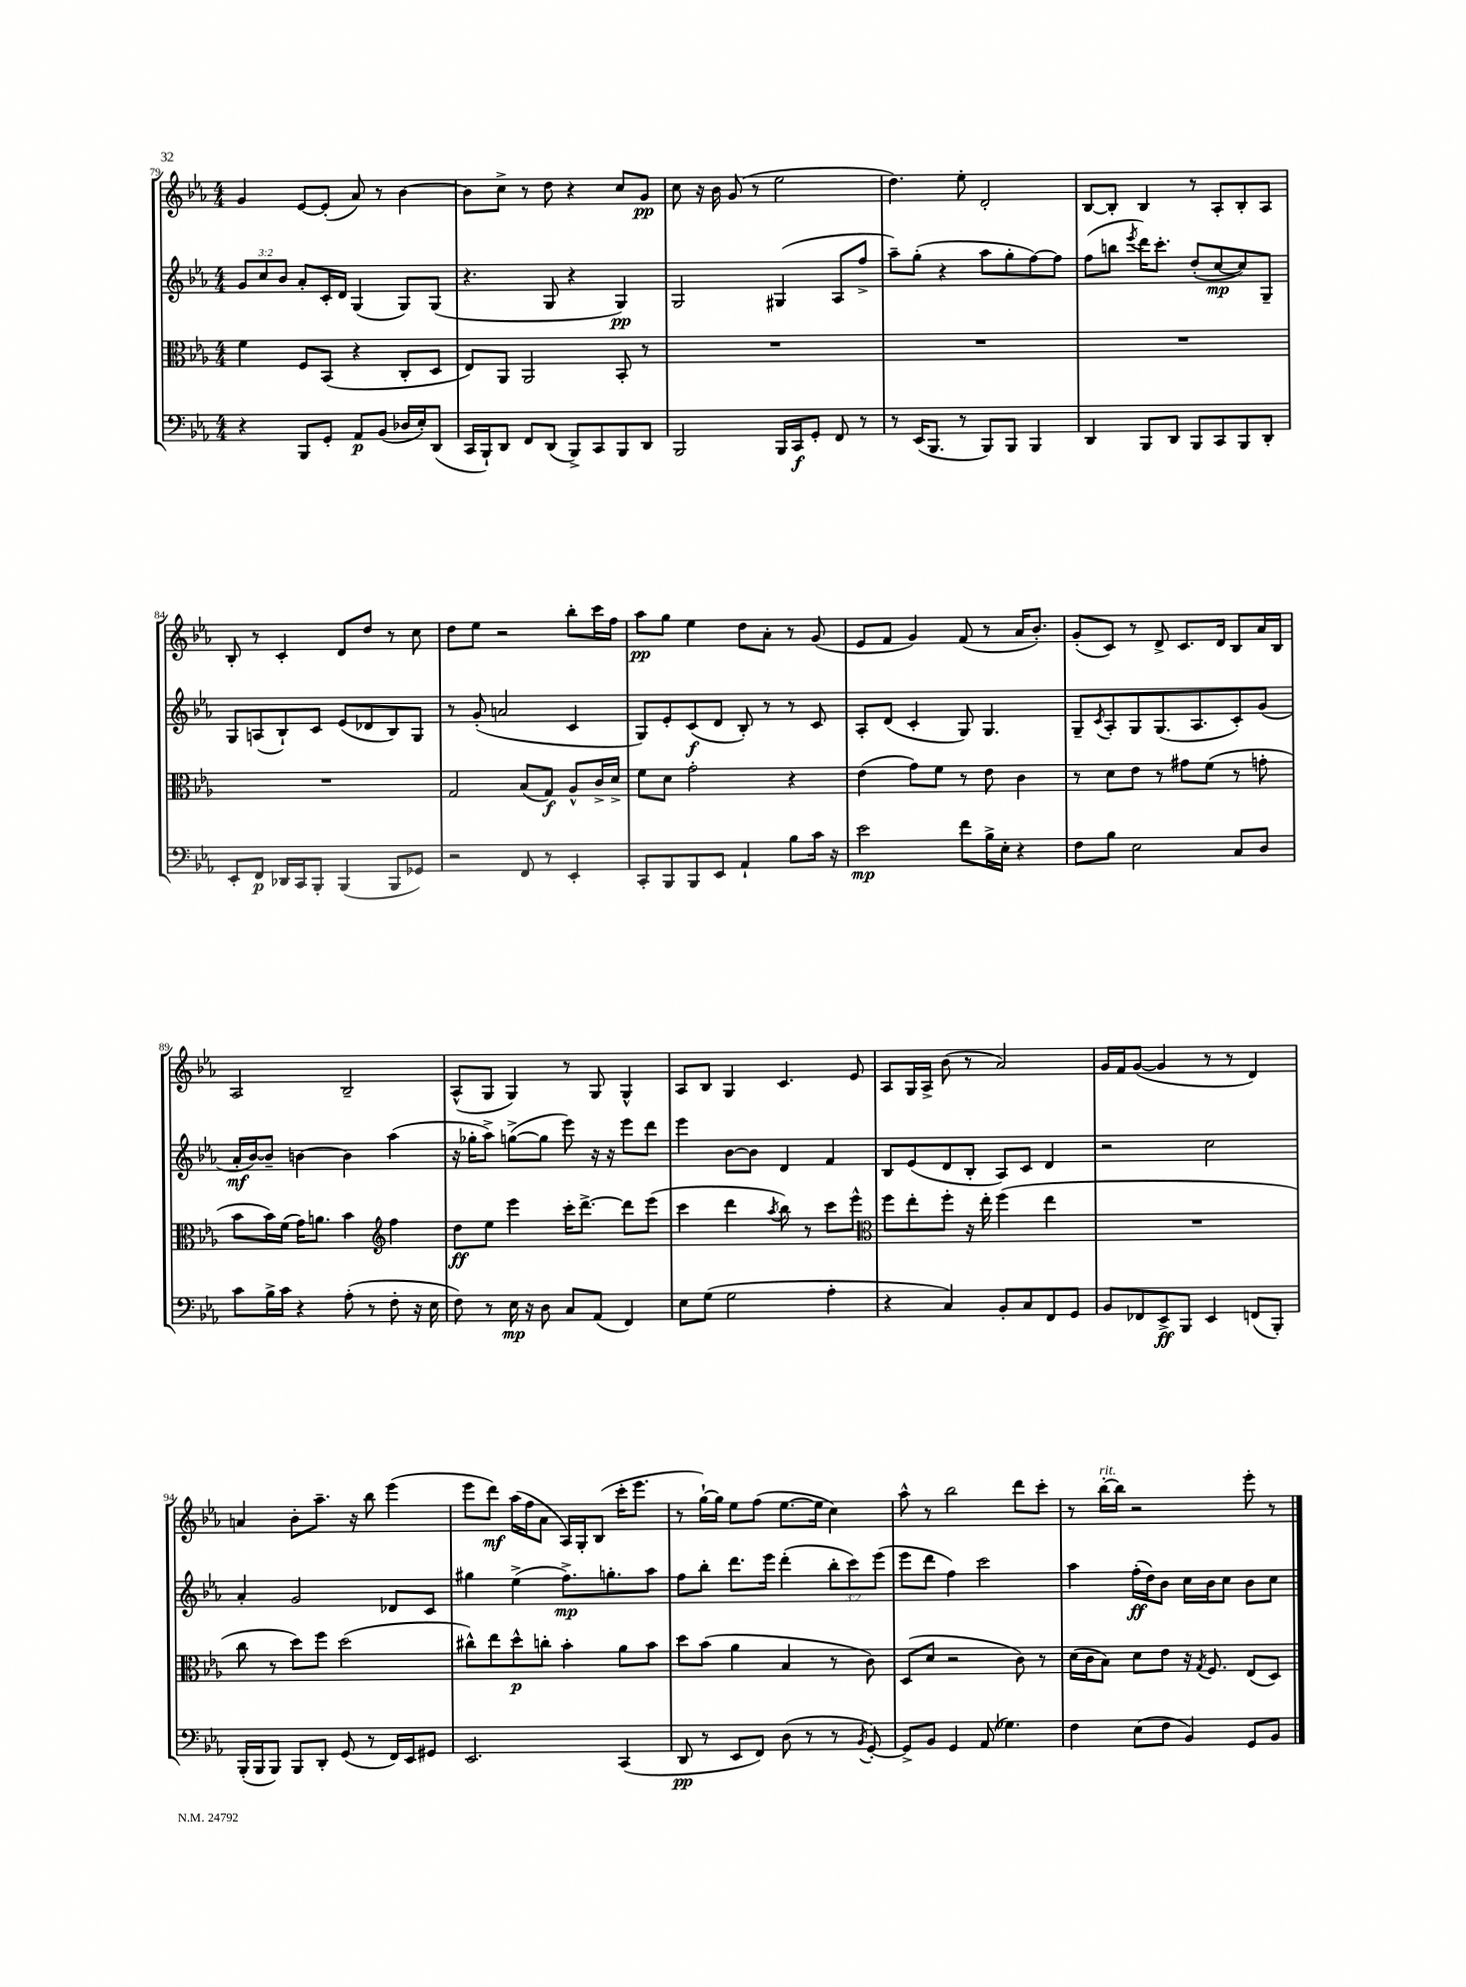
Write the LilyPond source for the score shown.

<<
\new StaffGroup <<
\new Staff = "s0" {
    \clef treble \key ees \major \numericTimeSignature \time 4/4
    g'4 ees'8~ ees'8-.( aes'8) r8 bes'4~ |
    bes'8 c''8-> r8 d''8 r4 c''8 g'8\pp |
    c''8 r16 bes'16 g'8( r8 ees''2 |
    d''4.) ees''8-. d'2-. |
    bes8~ bes8-. bes4 r8 aes8-. bes8-. aes8 |
    bes8-. r8 c'4-. d'8 d''8 r8 c''8 |
    d''8 ees''8 r2 bes''8-. c'''16 f''16 |
    aes''8\pp g''8 ees''4 d''8 aes'8-. r8 g'8( |
    ees'8 f'8 g'4) f'8( r8 aes'16 bes'8.-.) |
    g'8-.( c'8) r8 d'8-> c'8. d'16 bes8 aes'16 bes16 |
    aes2 bes2-- |
    aes8-^( g8 g4) r8 g8 g4-^ |
    aes8 bes8 g4 c'4. ees'8 |
    aes8 g16 aes16-> bes'8( r8 aes'2) |
    g'16 f'16 g'8~( g'4 r8 r8 d'4) |
    a'4 bes'8-. aes''8.-- r16 bes''8 ees'''4( |
    ees'''8 d'''8\mf) aes''16( f''16 aes'8 aes16) g16-. bes8( c'''16-. ees'''8. |
    r8 g''16~-!) g''16 ees''8 f''8( ees''8.~ ees''16 c''4) |
    aes''8-^ r8 bes''2 d'''8 c'''8-. |
    r8 bes''16~-.^\markup { \italic "rit." } bes''16 r2 ees'''8-. r8 \bar "|." |
}
\new Staff = "s1" {
    \clef treble \key ees \major \numericTimeSignature \time 4/4 \override Staff.TupletNumber.text = #tuplet-number::calc-fraction-text
    \tuplet 3/2 { g'8 c''8 bes'8 } aes'8-. c'16-. d'16 g4( g8) g8( |
    r4. g8 r4 g4\pp) |
    g2 gis4( aes8 f''8-> |
    aes''8--) g''8-.( r4 aes''8 g''8-. f''8~) f''8 |
    f''8( b''8 \acciaccatura { ees'''8 } d'''16) c'''8.-. d''8-.( c''8~\mp c''8) g8-- |
    g8 a8( bes8-!) c'8 ees'8( des'8 bes8) g8 |
    r8 g'8-.( a'2 c'4 |
    g8) ees'8-. c'8\f( d'8 bes8-.) r8 r8 c'8 |
    aes8-. d'8( c'4-. g8) g4. |
    g8-- \acciaccatura { c'8 } aes8-. g8 g8.( aes8. c'8-.) g'8( |
    aes'16-.\mf bes'16~) bes'8-- b'4~ b'4 aes''4( |
    r16 ges''16-. aes''8->) g''8~->( g''8 ees'''8) r16 r16 ees'''8 d'''8 |
    ees'''4 bes'8~ bes'8 d'4 f'4 |
    bes8 ees'8( d'8 bes8-. aes8) c'8 d'4 |
    r2 c''2 |
    aes'4-. g'2 des'8 c'8 |
    gis''4 ees''4->( f''8.->\mp) g''8.-. aes''8 |
    f''8 bes''8-. d'''8. ees'''16 d'''4-.( \tuplet 3/2 { bes''8-. c'''8) ees'''8( } |
    ees'''8 d'''8 f''4) c'''2 |
    aes''4 f''16-.\ff( d''16) bes'8 c''16 bes'16 c''8 bes'8 c''8 \bar "|." |
}
\new Staff = "s2" {
    \clef alto \key ees \major \numericTimeSignature \time 4/4
    f'4 f8 bes,8( r4 c8-. d8 |
    ees8) aes,8 aes,2 bes,8-. r8 |
    R1 |
    R1 |
    R1 |
    R1 |
    g2 bes8( g8\f) aes8-^ c'16-> d'16-> |
    f'8 d'8 g'2-. r4 |
    ees'4( g'8) f'8 r8 ees'8 c'4 |
    r8 d'8 ees'8 r8 gis'8 f'8( r8 g'8-. |
    bes'8 bes'16) f'16( g'16) a'8. bes'4 \clef treble f''4 |
    d''8\ff ees''8 ees'''4 c'''16-. d'''8.~-> d'''8 ees'''8( |
    c'''4 d'''4 \acciaccatura { aes''8 } bes''8) r8 c'''8 ees'''8-^ |
    \clef alto f''8 ees''8-. f''8-. r16 ees''16-. f''4( ees''4 |
    R1 |
    c''8 r8 d''8) f''8 d''2( |
    cis''8-^) ees''8 d''8-^\p c''8-. bes'4-. aes'8 bes'8 |
    d''8 bes'8( aes'4 bes4 r8 c'8) |
    d8( d'8 r2 c'8) r8 |
    d'16( c'16 bes8) d'8 ees'8 r16 \acciaccatura { g8 } f8. ees8( d8) \bar "|." |
}
\new Staff = "s3" {
    \clef bass \key ees \major \numericTimeSignature \time 4/4
    r4 bes,,8 g,8-. aes,8\p bes,8( des16 ees16-.) d,8( |
    c,16 bes,,16-!) d,8 f,8 d,8( bes,,8->) c,8 bes,,8 d,8 |
    bes,,2 bes,,16 c,16\f g,8-. f,8 r8 |
    r8 ees,16( bes,,8. r8 bes,,8) bes,,8 bes,,4 |
    d,4 bes,,8 d,8 bes,,8 c,8 bes,,8 d,8-. |
    ees,8-. f,8\p des,16 c,16 bes,,8-. bes,,4( bes,,8 ges,8) |
    r2 f,8 r8 ees,4-. |
    c,8-. bes,,8 bes,,8 ees,8 aes,4-! bes8 c'16 r16 |
    ees'2\mp f'8 bes16-> ees16-. r4 |
    f8 bes8 ees2 c8 d8 |
    c'8 bes16-> c'16 r4 aes8-.( r8 f8-. r16 ees16 |
    f8) r8 ees16\mp r16 d8 c8 aes,8( f,4) |
    ees8 g8( g2 aes4-. |
    r4 c4) bes,8-. c8 f,8 g,8 |
    bes,8 fes,8 ees,8->\ff bes,,8 ees,4 f,8( bes,,8-.) |
    bes,,16-.( bes,,16 bes,,8) bes,,8 d,8-. g,8( r8 f,16) ees,16 gis,8 |
    ees,2. c,4( |
    d,8\pp r8 ees,8 f,8) d8( r8 r8 \acciaccatura { bes,8 } g,8~-.) |
    g,8-> bes,8 g,4 aes,8( ges4.) |
    f4 ees8( f8 bes,4) g,8 bes,8 \bar "|." |
}
>>
>>
\layout { \context { \Score currentBarNumber = #79 } }
